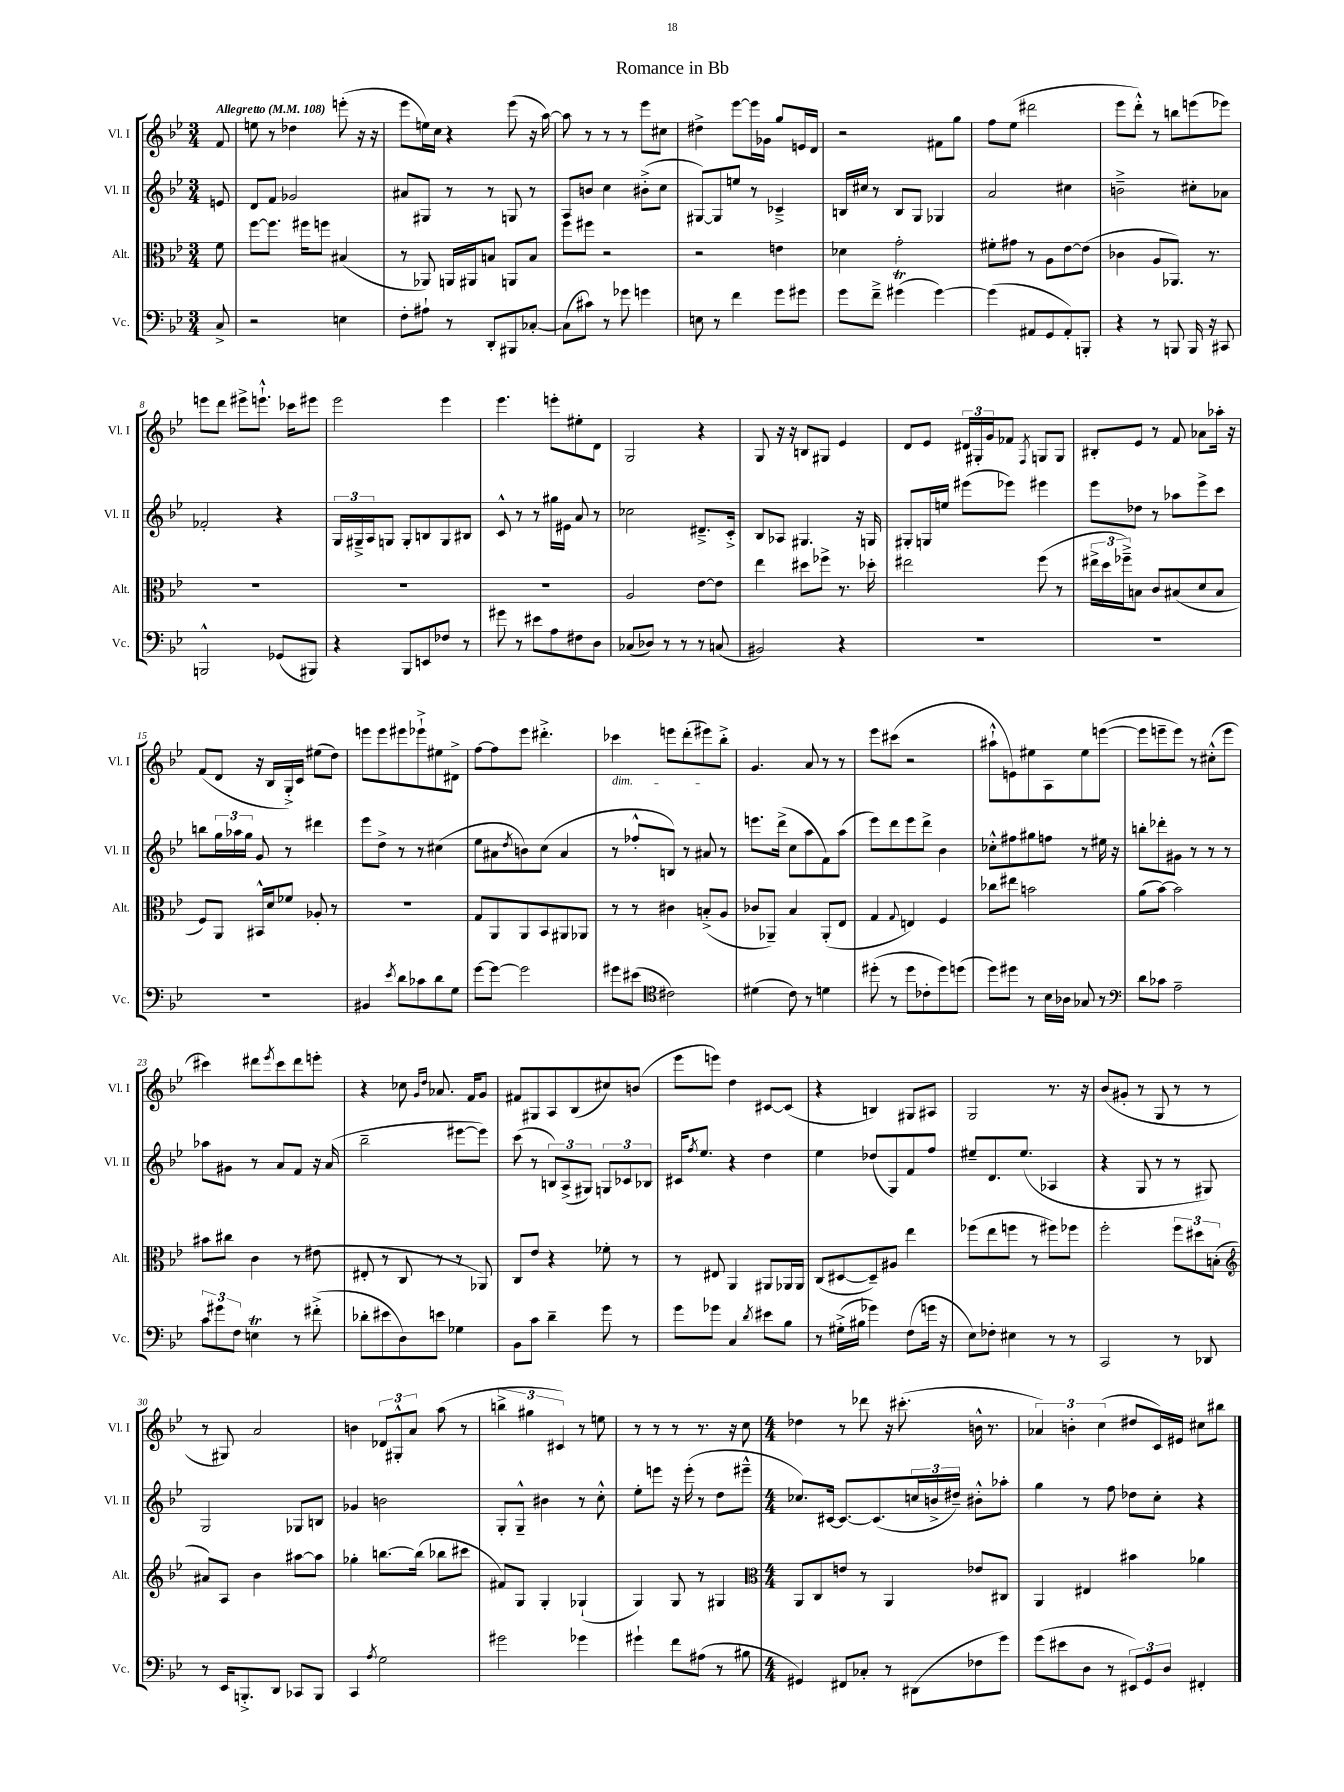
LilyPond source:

\header { title = "Romance in Bb" }
<<
\new StaffGroup <<
\new Staff = "s0" \with { instrumentName = "Vl. I" shortInstrumentName = "Vl. I" } {
    \clef treble \key bes \major \numericTimeSignature \time 3/4 \partial 8 \tempo "Allegretto" 4 = 108
    f'8 |
    e''8 r8 des''4 e'''8-.( r16 r16 |
    ees'''8 e''16) c''16 r4 ees'''8( r16 a''16~) |
    a''8 r8 r8 r8 ees'''8 cis''8 |
    dis''4-> ees'''8~ ees'''16 ges'16 g''8 e'16 d'16 |
    r2 fis'8 g''8 |
    f''8 ees''8( dis'''2 |
    ees'''8 d'''8-.-^) r8 b''8 e'''8( ees'''8) |
    e'''8 d'''8 eis'''8-> e'''8.-!-^ ces'''16 eis'''8 |
    ees'''2 ees'''4 |
    ees'''4. e'''8-. eis''8-. d'8 |
    g2 r4 |
    g8 r16 r16 b8 gis8 ees'4 |
    d'8 ees'8 \tuplet 3/2 { dis'16 gis16-. g'16 } fes'8 \acciaccatura { f8 } g8 g8 |
    bis8-. ees'8 r8 f'8 aes'8 aes''16-. r16 |
    f'8( d'8 r16 bes16 g16-.->) c'16 eis''8( d''8) |
    e'''8 e'''8 eis'''8 ees'''8-!-> eis''8 dis'8-> |
    f''8~ f''8 ees'''8 dis'''4.-.-> |
    ces'''4\dim e'''8 d'''8-.( eis'''8\!) bes''8-.-> |
    g'4. a'8 r8 r8 |
    ees'''8 cis'''8( r2 |
    ais''8-!-^ e'8) eis''8 a8 eis''8 e'''8~( |
    e'''8 e'''8-- e'''8) r8 cis''8-.-^( e'''8 |
    cis'''4) dis'''8 \acciaccatura { ees'''8 } cis'''8 dis'''8 e'''8-. |
    r4 ces''8 \grace { g'16 d''16 } aes'8. f'16 g'8 |
    fis'8 gis8 a8 bes8( cis''8) b'8( |
    ees'''8 e'''8) d''4 cis'8~ cis'8( |
    r4 b4) gis8 ais8 |
    g2 r8. r16 |
    bes'8( gis'8-. r8 g8 r8 r8 |
    r8 gis8) a'2 |
    b'4 \tuplet 3/2 { des'8 gis8-.-^ a'8 } a''8( r8 |
    \tuplet 3/2 { b''4-> gis''4 cis'4) } r8 e''8 |
    r8 r8 r8 r8. r16 c''8 |
    \numericTimeSignature \time 4/4 des''4 r8 des'''8 r16 cis'''8.-.( b'16-^ r8. |
    \tuplet 3/2 { aes'4) b'4-. c''4( } dis''8 c'16) eis'16 cis''8 bis''8 \bar "|." |
}
\new Staff = "s1" \with { instrumentName = "Vl. II" shortInstrumentName = "Vl. II" } {
    \clef treble \key bes \major \numericTimeSignature \time 3/4 \partial 8
    e'8 |
    d'8 f'8 ges'2 |
    ais'8 gis8 r8 r8 g8 r8 |
    a8 b'8 c''4 bis'8-.->( c''8 |
    gis8~) gis8 e''8 r8 ces'4---> |
    b16 cis''16 r8 b8 g8 ges4 |
    a'2 cis''4 |
    b'2---> cis''8-. aes'8 |
    fes'2-. r4 |
    \tuplet 3/2 { g16 gis16---> a16 } g8 g8-. b8 g8 bis8 |
    c'8-^ r8 r8 gis''16 eis'16 a'8 r8 |
    ces''2 dis'8.---> c'16-.-> |
    bes8 aes8 gis4. r16 g16 |
    gis8-. g16 e''16 eis'''8( ees'''8) eis'''4 |
    ees'''8 des''8 r8 aes''8 ees'''8-> c'''8 |
    b''8 \tuplet 3/2 { g''16 aes''16 g''16 } g'8 r8 dis'''4 |
    ees'''8 d''8-> r8 r8 cis''4( |
    ees''8 ais'8 \acciaccatura { d''8 } b'8) c''8( ais'4 |
    r8 fes''8-.-^ b8) r8 ais'8 r8 |
    e'''8. d'''16->( c''8 a''8 f'8) a''8( |
    ees'''8) d'''8 ees'''8 d'''8-> bes'4 |
    ces''8-.-^ fis''8 gis''8 f''8 r8 eis''16 r16 |
    b''8-. des'''8-. gis'8 r8 r8 r8 |
    aes''8 gis'8 r8 a'8 f'8 r16 a'16( |
    bes''2-- eis'''8~ eis'''8) |
    c'''8( r8 \tuplet 3/2 { b8) a8->( gis8) } \tuplet 3/2 { g8 ces'8 bes8 } |
    cis'16 \acciaccatura { f''8 } ees''8. r4 d''4 |
    ees''4 des''8( g8) f'8 f''8 |
    eis''8-- d'8. eis''8.( aes4 |
    r4 g8 r8 r8 gis8) |
    g2 ges8 b8 |
    ges'4 b'2 |
    g8-. g8---^ bis'4 r8 c''8-.-^ |
    ees''8-. e'''8 r16 e'''16-.( r8 d''8 eis'''8---^ |
    \numericTimeSignature \time 4/4 ces''8.) cis'16~ cis'8.~ cis'8.( \tuplet 3/2 { c''16 b'16-> dis''16--) } bis'8-.-^ aes''8-. |
    g''4 r8 f''8 des''8 c''8-. r4 \bar "|." |
}
\new Staff = "s2" \with { instrumentName = "Alt." shortInstrumentName = "Alt." } {
    \clef alto \key bes \major \numericTimeSignature \time 3/4 \partial 8
    f'8 |
    f''8~ f''8. fis''16 f''8 bis4( |
    r8 aes,8) a,16 ais,16 b8 a,8 b8 |
    f''8 fis''8 r2 |
    r2 e'4 |
    des'4 g'2-. |
    fis'8-. gis'8 r8 a8 ees'8~ ees'8( |
    ces'4 a8 aes,8.) r8. |
    R2. |
    R2. |
    R2. |
    a2 ees'8~ ees'8 |
    ees''4 dis''8 fes''8-> r8. des''16-. |
    eis''2 f''8( r8 |
    \tuplet 3/2 { eis''16-> d''16 fes''16--->) } b8 c'8 bis8( d'8 bis8 |
    f8) a,8 bis,16-^ d'16 fes'8 aes8-. r8 |
    R2. |
    g8 a,8 a,8 bes,8 ais,8 aes,8 |
    r8 r8 cis'4 b8-.->( a8 |
    ces'8 aes,8--) bes4 aes,8-.( ees8 |
    g4 \appoggiatura { g8 } e4) f4 |
    ces''8 eis''8 b'2 |
    a'8( bes'8~) bes'2 |
    bis'8 cis''8 c'4 r8 eis'8( |
    eis8-. r8 c8 r8 r8 aes,8) |
    c8 ees'8 r4 fes'8-. r8 |
    r8 eis8 a,4 ais,8 aes,16 aes,16 |
    c8( dis8~ dis8--) ais8 ees''4 |
    fes''8( ees''8 f''8 r8 fis''8) fes''8 |
    f''2-. \tuplet 3/2 { f''8 dis''8 b8-.( } |
    \clef treble ais'8) a8 bes'4 ais''8~ ais''8 |
    ges''4-. b''8.~ b''16( bes''8 cis'''8 |
    fis'8) g8 g4-. ges4-!( |
    g4) g8 r8 gis4 |
    \numericTimeSignature \time 4/4 \clef alto a,8 c8 e'8 r8 a,4 ees'8 cis8 |
    a,4 eis4 bis'4 aes'4 \bar "|." |
}
\new Staff = "s3" \with { instrumentName = "Vc." shortInstrumentName = "Vc." } {
    \clef bass \key bes \major \numericTimeSignature \time 3/4 \partial 8
    c8-> |
    r2 e4 |
    f8-. ais8-! r8 d,8-. bis,,8 ces8~-. |
    ces8( cis'8) r8 ges'8 g'4 |
    e8 r8 f'4 g'8 gis'8 |
    g'8 f'8---> gis'4\trill( gis'4~) |
    gis'4( ais,8 g,8 ais,8-.) b,,8-. |
    r4 r8 b,,8 b,,16 r16 cis,8 |
    b,,2-^ ges,8( bis,,8) |
    r4 bes,,8 e,8 fes8 r8 |
    gis'8 r8 eis'8 a8 fis8 d8 |
    ces8( des8) r8 r8 r8 c8( |
    bis,2) r4 |
    R2. |
    R2. |
    R2. |
    bis,4 \acciaccatura { ees'8 } d'8 ces'8 d'8 g8 |
    g'8~ g'8~ g'2 |
    gis'8 eis'8( \clef tenor cis'2) |
    dis'4( c'8) r8 d'4 |
    dis''8-.( r8 dis''8 ces'8-. dis''8) d''8( |
    d''8) dis''8 r8 bes16 aes16 ges8 r8 |
    \clef bass d'8 ces'8 a2-- |
    \tuplet 3/2 { c'8 gis'8 f8 } e4\trill r8 fis'8-.->( |
    des'8-. eis'8 d8) e'8 ges4 |
    bes,8 c'8 d'4-- g'8 r8 |
    g'8 ges'8 c4 \acciaccatura { d'8 } eis'8 bes8 |
    r8 gis16-.->( bis16 ges'4) f8( g'16 r16 |
    ees8) fes8-. eis4 r8 r8 |
    c,2 r8 des,8 |
    r8 ees,16 b,,8.-.-> d,8 ces,8 b,,8 |
    c,4 \acciaccatura { a8 } g2 |
    gis'2 ges'4 |
    gis'4-! f'8 ais8( r8 bis8 |
    \numericTimeSignature \time 4/4 gis,4) fis,8 ces8-. r8 dis,8( fes8 g'8) |
    g'8( eis'8 d8 r8 \tuplet 3/2 { eis,8) g,8 d8 } fis,4-. \bar "|." |
}
>>
>>
